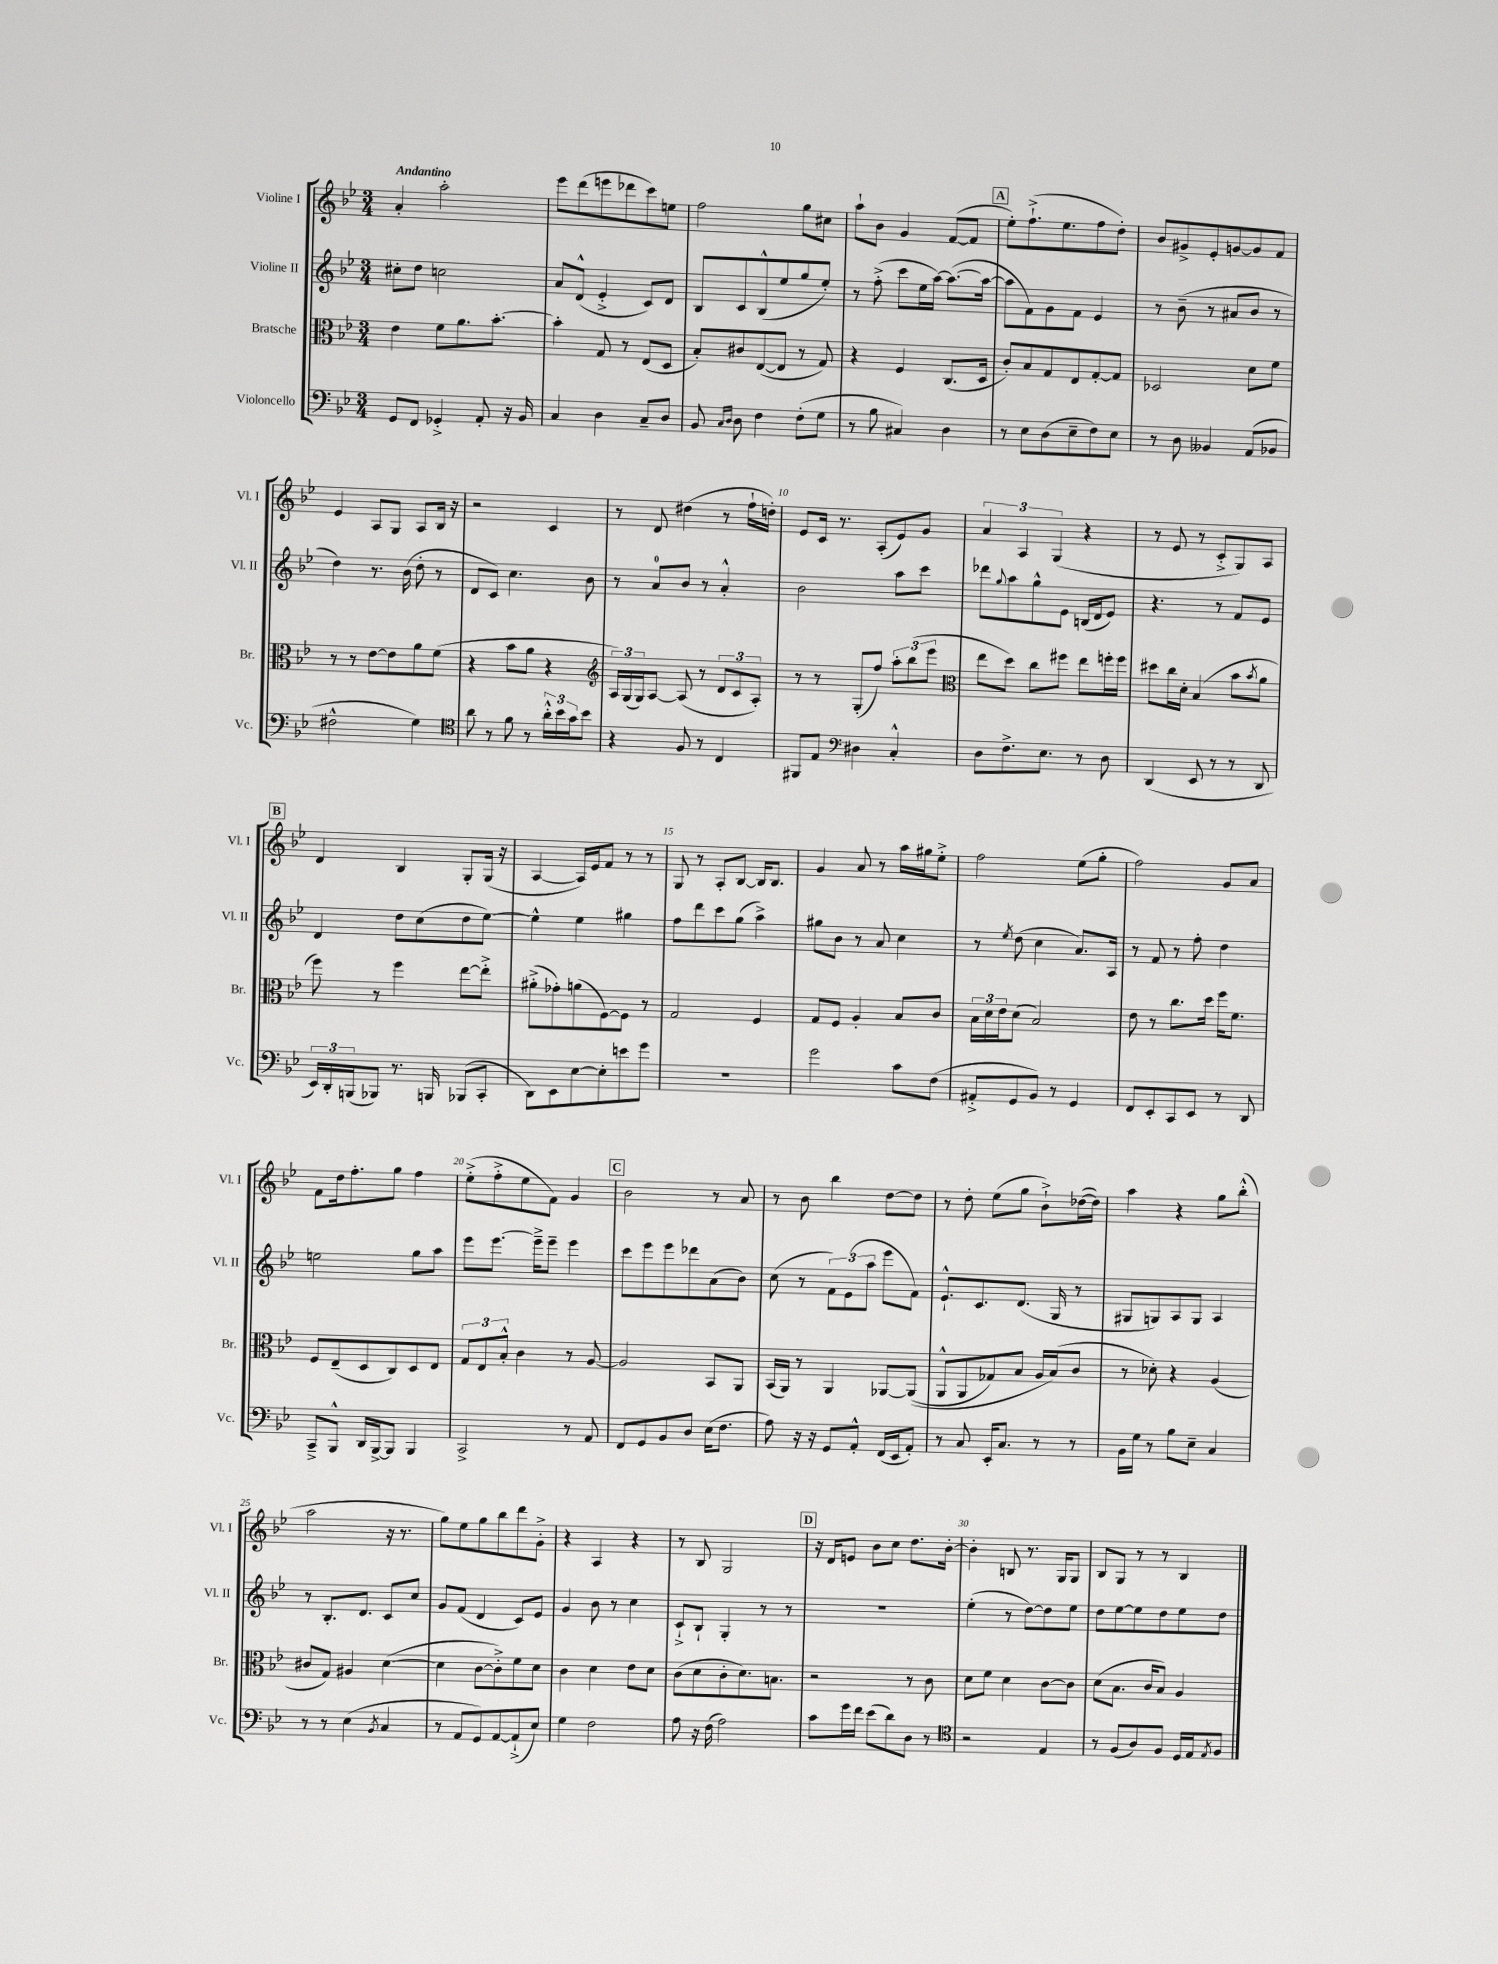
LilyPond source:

<<
\new StaffGroup <<
\new Staff = "s0" \with { instrumentName = "Violine I" shortInstrumentName = "Vl. I" } {
    \clef treble \key bes \major \numericTimeSignature \time 3/4 \tempo "Andantino"
    a'4-. a''2-. |
    ees'''8 d'''8( e'''8 des'''8 c'''8) e''8 |
    f''2 g''8 cis''8 |
    a''8-! bes'8 g'4 f'8~( f'8 |
    \mark \markup { \box "A" } ees''8-.) f''8.-!->( ees''8. f''8 d''8-.) |
    bes'8 gis'8-> ees'8-. g'8~ g'8 f'8 |
    ees'4 a8 g8 a8 bes16 r16 |
    r2 c'4 |
    r8 d'8 dis''4( r8 f''16-! d''16-.) |
    ees'8 c'16 r8. a8-.( ees'8) g'8 |
    \tuplet 3/2 { a'4 a4 g4( } r4 |
    r8 ees'8 r8 c'8-.-> g8) a8 |
    \mark \markup { \box "B" } d'4 bes4 g8-. g16( r16 |
    a4~ a16) ees'16 f'8 r8 r8 |
    g8 r8 a8-. bes8~ bes16 bes8. |
    g'4 a'8 r8 a''16 gis''16 ees''8-.-> |
    f''2 ees''8( g''8-. |
    f''2) g'8 a'8 |
    f'8 d''16 f''8.-. g''8 f''4 |
    ees''8-.->( f''8-.-> ees''8 f'8) g'4 |
    \mark \markup { \box "C" } bes'2 r8 a'8 |
    r8 bes'8 bes''4 d''8~ d''8 |
    r8 d''8-. ees''8( g''8 bes'8-!->) des''16~( des''16) |
    a''4 r4 g''8 bes''8-.-^( |
    a''2 r16 r8. |
    g''8) ees''8 g''8 bes''8 d'''8 g'8-.-> |
    r4 a4 r4 |
    r8 bes8 g2 |
    \mark \markup { \box "D" } r16 d'16 e'8 bes'8 c''8 d''8. bes'16~-. |
    bes'4-. b8 r8. g16 g8 |
    bes8 g8 r8 r8 bes4 \bar "|." |
}
\new Staff = "s1" \with { instrumentName = "Violine II" shortInstrumentName = "Vl. II" } {
    \clef treble \key bes \major \numericTimeSignature \time 3/4
    cis''8-. d''8 c''2 |
    a'8 d'8-^( ees'4-.-> c'8) d'8 |
    bes8 c'8 bes8-^( ees''8 g''8 ees''8-.) |
    r8 f''8-.->( c'''8 ees''16 a''16~) a''8.~( a''16~ |
    \mark \markup { \box "A" } a''8 f'8) g'8 f'8 ees'4 |
    r8 bes'8--( r8 ais'8 bes'8 r8 |
    d''4) r8. bes'16( d''8-. r8 |
    d'8 c'8) c''4. bes'8 |
    r8 a'8-0 bes'8 r8 a'4-.-^ |
    bes'2 a''8 c'''8 |
    des'''8 \appoggiatura { g''8 } a''8 g''8-^ ees'8 b16( d'16 ees'8) |
    r4. r8 f'8 ees'8 |
    \mark \markup { \box "B" } d'4 d''8 c''8( d''8 ees''8~) |
    ees''4-^ ees''4 gis''4 |
    f''8 d'''8 c'''8 g''8( a''4->) |
    gis''8 bes'8 r8 a'8 c''4 |
    r8 \acciaccatura { ees''8 } d''8( c''4 a'8.) a16 |
    r8 f'8 r8 f''8-. d''4 |
    e''2 g''8 a''8 |
    ees'''8 ees'''8.~ ees'''16---> ees'''8-- ees'''4 |
    \mark \markup { \box "C" } c'''8 ees'''8 ees'''8 des'''8 a'8( bes'8) |
    c''8( r8 \tuplet 3/2 { f'8) ees'8( a''8 } ees'''8 f'8) |
    ees'8.-!-^ c'8. d'8.( g16 r8 |
    gis8 g8) a8 g8 a4 |
    r8 bes8.-. d'8. c'8 c''8 |
    g'8 f'8( d'4 c'8) ees'8 |
    g'4 bes'8 r8 c''4 |
    c'8-!-> bes8-! g4-. r8 r8 |
    \mark \markup { \box "D" } R2. |
    ees''4-.( r8 d''8~) d''8 ees''8 |
    d''8 ees''8~ ees''8 d''8 ees''8 d''8 \bar "|." |
}
\new Staff = "s2" \with { instrumentName = "Bratsche" shortInstrumentName = "Br." } {
    \clef alto \key bes \major \numericTimeSignature \time 3/4
    ees'4 f'8 a'8. bes'8.~-. |
    bes'4-. g8 r8 ees8( d8 |
    bes8-.) cis'8 ees8~( ees8 r8 g8) |
    r4 f4 c8.( d16 |
    \mark \markup { \box "A" } c'8-.) bes8 g8 ees8 g8~-. g8 |
    des2 d'8 f'8 |
    r8 r8 ees'8~ ees'8 a'8 f'8( |
    r4 bes'8 a'8 r4 |
    \clef treble \tuplet 3/2 { a16) g16( g16) } a8~ a8( r8 \tuplet 3/2 { d'8 c'8 a8-.) } |
    r8 r8 g8-.( f''8) \tuplet 3/2 { a''8-. bes''8( ees'''8 } |
    \clef alto ees''8 d''8) c''8 fis''8 ees''8 f''16-. f''16 |
    dis''8 c''16 d'16-. bes4( bes'8 \acciaccatura { bes'8 } a'8 |
    \mark \markup { \box "B" } f''8) r8 f''4 ees''8~ ees''8-.-> |
    ais'8-.->( ges'8-.) a'8( f8~) f8 r8 |
    g2 f4 |
    g8 f8 a4-. bes8 c'8 |
    \tuplet 3/2 { bes16 d'16 ees'16 } d'8( bes2) |
    ees'8 r8 c''8. d''16 f''16 f'8. |
    f8 ees8--( d8 c8) d8 ees8 |
    \tuplet 3/2 { g8 ees8 bes8-.-^ } c'4 r8 a8~ |
    \mark \markup { \box "C" } a2 bes,8 a,8 |
    bes,16( a,16) r8 a,4 aes,8~ aes,8(\( |
    a,8-^ a,8 ges8) bes8 a16 bes16(\) c'8 |
    r8 des'8-.) r4 a4( |
    cis'8 g8) ais4 d'4~( |
    d'4 c'8~ c'8-.->) f'8 d'8 |
    c'4 d'4 ees'8 d'8 |
    c'8( d'8 c'8-. d'8.) b8. |
    \mark \markup { \box "D" } r2 r8 c'8 |
    d'8 f'8 d'4 c'8~ c'8 |
    d'8( bes8. c'16 bes8) a4 \bar "|." |
}
\new Staff = "s3" \with { instrumentName = "Violoncello" shortInstrumentName = "Vc." } {
    \clef bass \key bes \major \numericTimeSignature \time 3/4
    g,8 f,8 ges,4-.-> a,8-. r16 bes,16 |
    c4 d4 c8-- d8 |
    bes,8 \grace { c16 d16 } d8 f4 f8-.( g8 |
    r8 bes8 cis4) d4 |
    \mark \markup { \box "A" } r8 ees8 d8( ees8-- f8) ees8 |
    r8 d8 beses,4 a,8( bes,8 |
    fis2-^ g4) |
    \clef tenor a'8 r8 f'8 r8 \tuplet 3/2 { a'16-.-^ bes'16 g'16 } bes'8 |
    r4 f8 r8 c4 |
    fis,8 ees8 \clef bass dis4 c4-.-^ |
    d8 f8.-> ees8. r8 d8 |
    d,4( ees,8 r8 r8 d,8 |
    \mark \markup { \box "B" } \tuplet 3/2 { ees,16) d,16-. b,,16( } bes,,8) r8. b,,16 bes,,8( c,8-. |
    d,8) ees,8 ees8~ ees8-. e'8 g'8 |
    R2. |
    g'2 c'8 f8( |
    ais,8-.-> g,8 bes,8) r8 g,4 |
    f,8 ees,8-. c,8 ees,8 r8 d,8 |
    c,8---> bes,,8-^ d,16 bes,,16~-> bes,,8 bes,,4 |
    c,2-> r8 a,8 |
    \mark \markup { \box "C" } f,8 g,8 bes,8 d8 ees16( f8. |
    a8) r16 r16 g,8 a,8-.-^ f,16( ees,16 a,8-.) |
    r8 c8 ees,16-. c8. r8 r8 |
    bes,16 g16 r8 bes8 ees8-- c4 |
    r8 r8 ees4( \acciaccatura { bes,8 } c4 |
    r8 a,8 g,8) a,8~ a,8-!->( ees8) |
    g4 f2 |
    a8 r16 f16( a2) |
    \mark \markup { \box "D" } c'8 g'16 f'16 ees'8( d'8) d8 r8 |
    \clef tenor r2 ees4 |
    r8 f8( a8) f8 d16 ees16 \acciaccatura { ees8 } f8 \bar "|." |
}
>>
>>
\layout { \context { \Score \override BarNumber.break-visibility = ##(#f #t #t) barNumberVisibility = #(every-nth-bar-number-visible 5) } }
